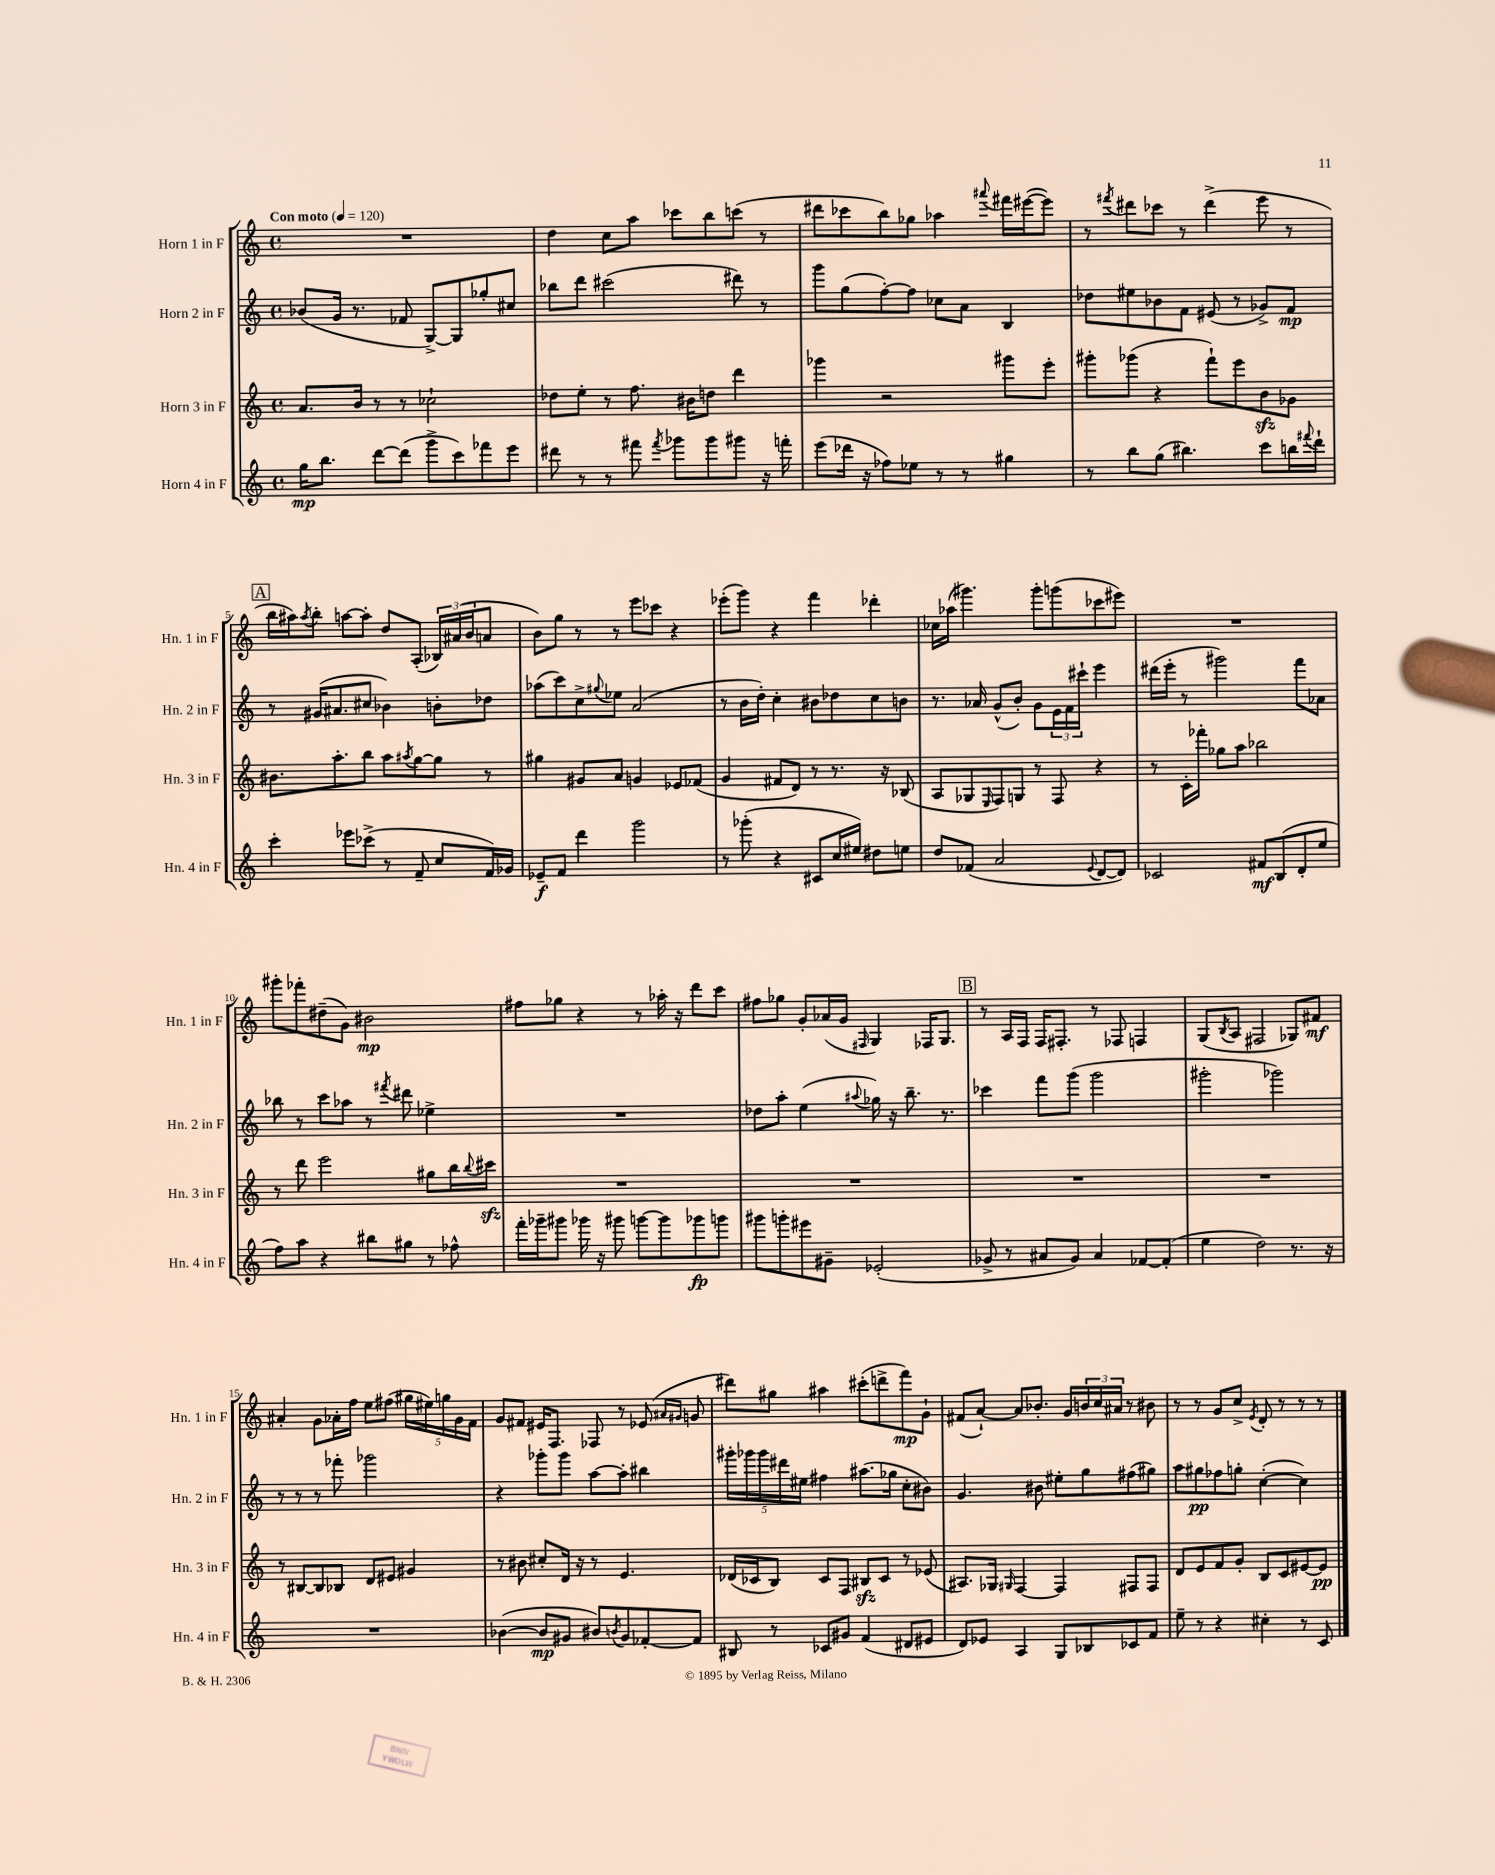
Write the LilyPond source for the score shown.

<<
\new StaffGroup <<
\new Staff = "s0" \with { instrumentName = "Horn 1 in F" shortInstrumentName = "Hn. 1 in F" } {
    \clef treble \key c \major \defaultTimeSignature \time 4/4 \tempo "Con moto" 4 = 120
    R1 |
    d''4 c''8 a''8 ces'''8 b''8 c'''8( r8 |
    dis'''8 ces'''8 b''8) ges''8 aes''4 \appoggiatura { ais'''8 } fis'''16 eis'''16~( eis'''8) |
    r8 \acciaccatura { fis'''8 } dis'''8 ces'''8 r8 dis'''4->( e'''8 r8 |
    \mark \markup { \box "A" } b''16 ais''16) \acciaccatura { ais''8 } b''8-. a''8~ a''8-. d''8 a8-.( \tuplet 3/2 { bes16) ais'16( b'16 } a'8 |
    b'8) g''8 r8 r8 e'''8 ces'''8 r4 |
    ees'''8-.( g'''8) r4 f'''4 des'''4-. |
    ces''16 aes''16( gis'''4.) gis'''8-. g'''8( ces'''8 eis'''8) |
    R1 |
    gis'''8-. fes'''8-. dis''8--( g'8) bis'2\mp |
    fis''8 ges''8 r4 r8 aes''16-. r16 d'''8 c'''8 |
    fis''8 ges''8 g'8-. aes'16( g'16 \grace { fis16 } g4) fes16 g8. |
    \mark \markup { \box "B" } r8 a16 f16 f16 fis8.-. r8 fes8 f4 |
    g8( \acciaccatura { b8 } a8 fis2 ges8) fis'8\mf |
    ais'4-. g'8 aes'16-. f''16 e''8 fis''8( \tuplet 5/4 { gis''16 eis''16) g''16 g'16 f'16 } |
    g'8 fis'8 eis'16 f8. fes8 r8 ees'8( \grace { ais'16 gis'16 } g'8 |
    dis'''8) gis''8 ais''4 cis'''8-.( d'''8-> f'''8\mp) g'8-! |
    fis'8( a'8~-!) a'8 bes'8.-. g'16 \tuplet 3/2 { b'16 c''16 ais'16 } r8 bis'8 |
    r8 r8 g'8 c''8-> \acciaccatura { e'8 } d'8-. r8 r8 r8 \bar "|." |
}
\new Staff = "s1" \with { instrumentName = "Horn 2 in F" shortInstrumentName = "Hn. 2 in F" } {
    \clef treble \key c \major \defaultTimeSignature \time 4/4
    bes'8( g'16 r8. fes'8 g8~->) g8 ges''8-. cis''8 |
    bes''8 d'''8 cis'''2( dis'''8) r8 |
    g'''8 g''8( f''8~-.) f''8 ces''8 a'8 b4 |
    des''8 eis''8 bes'8 f'8 eis'8( r8 ges'8->) f'8\mp |
    \mark \markup { \box "A" } r8 gis'16( ais'8. cis''8 bes'4) b'8-. des''8 |
    aes''8( c'''8) c''8-> \appoggiatura { gis''8 } ees''8 a'2( |
    r8 b'16 d''16-.) c''4-. bis'8 des''8 c''8 b'8 |
    r8. aes'16 g'8-^( b'8-.) g'8 \tuplet 3/2 { e'16 f'16 cis'''16-! } e'''4 |
    dis'''16( e'''16-. r8 gis'''2) f'''8 aes'8 |
    bes''8 r8 c'''8 aes''8 r8 \acciaccatura { fis'''8 } dis'''8 ees''4-> |
    R1 |
    des''8 a''8-. e''4( \appoggiatura { ais''8 } ges''16) r16 b''8.-- r8. |
    \mark \markup { \box "B" } ces'''4 f'''8 g'''8( g'''2 |
    gis'''2-. ges'''2) |
    r8 r8 r8 fes'''8-. ges'''2 |
    r4 ges'''8-. ges'''8 a''8~ a''8-. bis''4 |
    \tuplet 5/4 { gis'''16-. ges'''16 ges'''16 dis'''16 eis''16 } fis''4 ais''8.( ges''16 c''8-. bis'8) |
    g'4. bis'8 eis''8-. g''8 fis''8( gis''8) |
    a''8 gis''8\pp fes''8 g''8-. c''4~-.( c''4) \bar "|." |
}
\new Staff = "s2" \with { instrumentName = "Horn 3 in F" shortInstrumentName = "Hn. 3 in F" } {
    \clef treble \key c \major \defaultTimeSignature \time 4/4
    a'8. b'16 r8 r8 ces''2-! |
    des''8 e''8-. r8 f''8. bis'16 d''8 d'''4 |
    ges'''4 r2 gis'''8 e'''8-. |
    gis'''8-. ges'''8( r4 f'''8-!) e'''8 b'8\sfz ges'8 |
    \mark \markup { \box "A" } bis'8. a''8.-. b''8 a''8 \acciaccatura { ais''8 } g''8~ g''8 r8 |
    gis''4 gis'8 a'8 g'4 ees'8 fes'8( |
    g'4 fis'8 d'8) r8 r8. r16 bes8( |
    a8 ges8 \grace { e16 } f8) g8 r8 f8 r4 |
    r8 c'16-. fes'''16-. ges''8 a''8 bes''2 |
    r8 d'''8 e'''2 gis''8 b''16 \appoggiatura { b''8 } cis'''16\sfz |
    R1 |
    R1 |
    \mark \markup { \box "B" } R1 |
    R1 |
    r8 bis8~ bis8 bes8 d'8 eis'8 gis'4 |
    r8 bis'8 cis''8-. d'16 r16 r8 e'4. |
    des'16( ces'16 b8) ces'8 f8 bis8\sfz ces'8 r8 ees'8( |
    ais8.) ges16 \grace { gis16 } f4~ f4 fis8 fis8 |
    d'8 e'8 f'8 g'8-. b8 c'8 eis'8~ eis'8\pp \bar "|." |
}
\new Staff = "s3" \with { instrumentName = "Horn 4 in F" shortInstrumentName = "Hn. 4 in F" } {
    \clef treble \key c \major \defaultTimeSignature \time 4/4
    g''16\mp b''8. d'''8~ d'''8( g'''8-> c'''8) fes'''8 e'''8 |
    dis'''8 r8 r8 fis'''8 \acciaccatura { fis'''8 } ges'''8 ges'''8 gis'''8 r16 f'''16-. |
    e'''8( des'''16 r16 fes''8) ees''8 r8 r8 gis''4 |
    r8 b''8 g''8( bis''4.) c'''8 b''16 \appoggiatura { fis'''8 } d'''16-! |
    \mark \markup { \box "A" } c'''4-. ees'''8 ces'''8->( r8 f'8-- c''8 f'16) ges'16 |
    ees'8--\f f'8 d'''4 g'''2 |
    r8 ges'''8-.( r4 cis'8 c''16 eis''16) dis''8 e''8 |
    d''8 fes'8( a'2 \appoggiatura { e'8 } d'8~ d'8) |
    ces'2 fis'8\mf b8( d'8-. e''8 |
    f''8) a''8 r4 bis''8 gis''8 r8 fes''8-^ |
    f'''16-. ges'''16-- gis'''8 ges'''16 r16 gis'''8 g'''8~ g'''8 ges'''8\fp g'''8 |
    gis'''8 g'''8-. eis'''8 gis'8-- ees'2-.( |
    \mark \markup { \box "B" } ges'8-> r8 ais'8 ges'8) ais'4 fes'8~ fes'8-.( |
    e''4 d''2) r8. r16 |
    R1 |
    bes'4~( bes'8\mp gis'8 bis'8) \acciaccatura { b'8 } gis'8 fes'8~-. fes'8 |
    bis8 r8 ces'8 gis'8 f'4( dis'8 eis'8 |
    d'8) ees'8 a4 g8 bes8 ces'8 f'8 |
    e''8-- r8 r4 cis''4-. r8 c'8 \bar "|." |
}
>>
>>
